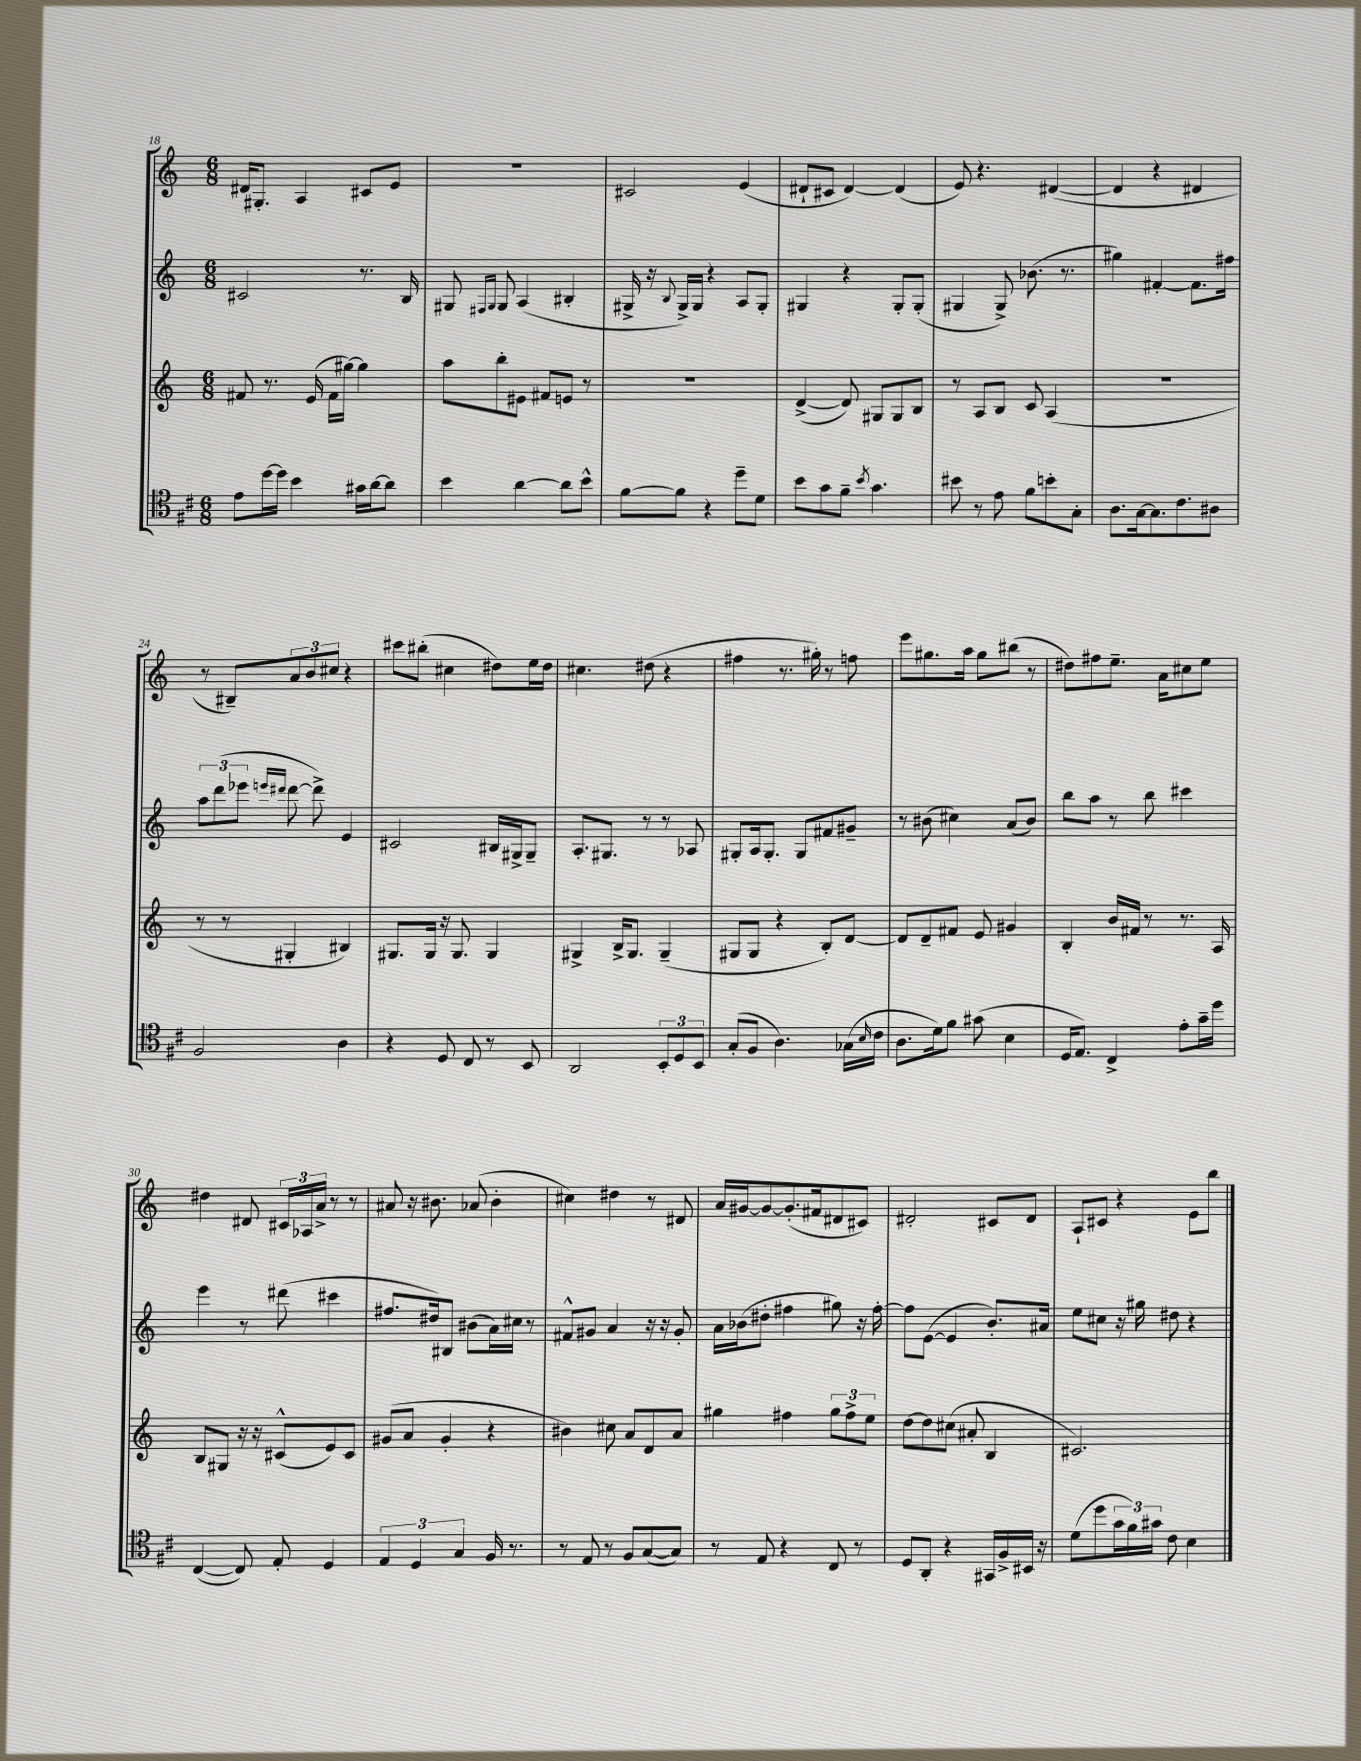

**kern	**kern	**kern	**kern
*staff4	*staff3	*staff2	*staff1
*clefC4	*clefG2	*clefG2	*clefG2
*k[f#c#]	*k[]	*k[]	*k[]
*M6/8	*M6/8	*M6/8	*M6/8
8e	8f#	2c#	16d#
.	.	.	8.G#'
[16dd	8.r	.	.
16dd]	.	.	.
4b	.	.	4A
.	(16e	.	.
.	16f#	.	.
.	[16gg#)	.	.
16g#	4gg#]	8.r	8c#
[16a	.	.	.
8a]	.	.	8e
.	.	16B	.
=	=	=	=
4b	8aa	8G#	2.r
.	.	16qqF#	.
.	.	16qqG#	.
.	8bb'	8G#	.
[4a	8e#	(4A	.
.	8f#	.	.
8a]	8e	4B#'	.
8b^^	8r	.	.
=	=	=	=
[8f#	2.r	16G#^	2c#
.	.	16r	.
.	.	8qqB	.
8f#]	.	16G#^)	.
.	.	16G#	.
4r	.	4r	.
8dd~	.	8A	(4e
8d	.	8G#'	.
=	=	=	=
8b	([4d^	4G#	8d#`
8g	.	.	8c#
8f#~	8d])	4r	[4d#)
8qb	.	.	.
4.g	8G#	.	.
.	8G#	8G#'	(4d#]
.	8B	(8G#'	.
=	=	=	=
8b#	8r	4G#	8e)
8r	8A	.	4.r
8e	8B	8G#^)	.
8f#	8c	(8.b-	.
8b'	(4A	.	([4d#
.	.	8.r	.
8G'	.	.	.
=	=	=	=
8.A	2.r	4gg#)	4d#]
[16G	.	.	.
8.G]	.	[4f#'	4r
8.c#	.	.	.
.	.	8.f#]	4d#
8A#	.	.	.
.	.	16ff#	.
=	=	=	=
2F#	8r	12aa	8r
.	.	(12ddd	.
.	8r	.	8B#~)
.	.	12eee-	.
.	.	16qqeee	.
.	.	16qqddd#	.
.	4G#'	[8ddd#	12a
.	.	.	12b
.	.	8ddd#^])	.
.	.	.	12cc#
4A	4B#)	4e	4r
=	=	=	=
4r	8.G#	2c#	8ccc#
.	.	.	(8bb#'
.	16G#	.	.
8D	16r	.	4cc#
.	8.G#	.	.
8C#	.	.	.
8r	4G#	16B#	8dd#)
.	.	16G#^	.
8BB	.	8G#~	16ee
.	.	.	16dd#
=	=	=	=
2AA	4G#^	8.A'	4.cc#
.	.	8.G#	.
.	16B^	.	.
.	8.G#	.	.
.	.	8r	(8dd#
12BB'	(4G#~	8r	4r
12D	.	.	.
.	.	8A-	.
12BB	.	.	.
=	=	=	=
(8G'	8G#	8G#'	4ff#
8F#	8G#	16A	.
.	.	8.G#'	.
4.A)	4r	.	8.r
.	.	8G#	.
.	.	.	16gg#')
.	8B')	8f#	8r
(16G-	[8d	8g#~	8ff
16qqB	.	.	.
16c#	.	.	.
=	=	=	=
8.A	8d]	8r	8eee
.	8d~	(8b#	8.gg#
16d)	.	.	.
8f#	8f#	4cc#)	.
.	.	.	16aa
(8g#	8e	.	8gg#
4B	4g#	(8a	(8bb#
.	.	8b#)	8r
=	=	=	=
16D	4B'	8bb	8dd#)
8.E)	.	.	.
.	.	8aa	8ff#
4C#^	16b	8r	8.ee~
.	16f#	.	.
.	8r	8bb	.
.	.	.	16a
8e'	8.r	4ccc#	8cc#
16g~	.	.	8ee
16dd	16A	.	.
=	=	=	=
([4C#	8B	4eee	4dd#
.	8G#	.	.
8C#])	16r	8r	8d#
.	16r	.	.
8E'	(8c#^^	(8ddd#	24c#
.	.	.	24A-
.	.	.	24a^
4D	8e)	4ccc#	8r
.	8c#	.	8r
=	=	=	=
6E	(8g#	8.ff#	8a#
.	8a	.	16r
6D	.	.	.
.	.	16dd#)	8.b#
.	4g#'	8B#	.
6G	.	.	.
.	.	(8b#	(8a-
16F#	4r	16a)	4b#'
8.r	.	16cc#	.
.	.	8r	.
=	=	=	=
8r	4b#)	8f#^^	4cc#)
8E	.	8g#	.
8r	8cc#	4a	4dd#
8F#	8a	.	.
([8G	8d	16r	8r
.	.	16r	.
8G])	8a	8g#'	8d#
=	=	=	=
8r	4gg#	16a	16a
.	.	(16b-	[16g#
8E	.	8dd#'	8g#_
4r	4ff#	4ff#	(8.g#']
.	.	.	16f#
8C#	12gg#	8gg#)	8d#
.	12ff#^	.	.
8r	.	16r	8c#)
.	12ee	.	.
.	.	[16ff#'	.
=	=	=	=
8D	[8dd	8ff#]	2d#'
8AA'	8dd]	([8e	.
4r	(8cc#	4e]	.
.	8a#'	.	.
16GG#	4B	8.b')	8c#
16F#^	.	.	.
16BB#	.	.	8d#
16r	.	16a#	.
=	=	=	=
(8d	2.c#)	8ee	8A`
8dd	.	8cc#	8c#
24g	.	16r	4r
24f#)	.	.	.
.	.	16gg#	.
24g#	.	.	.
8c#	.	8dd#	.
4B	.	4r	8e
.	.	.	8bb
==	==	==	==
*-	*-	*-	*-
